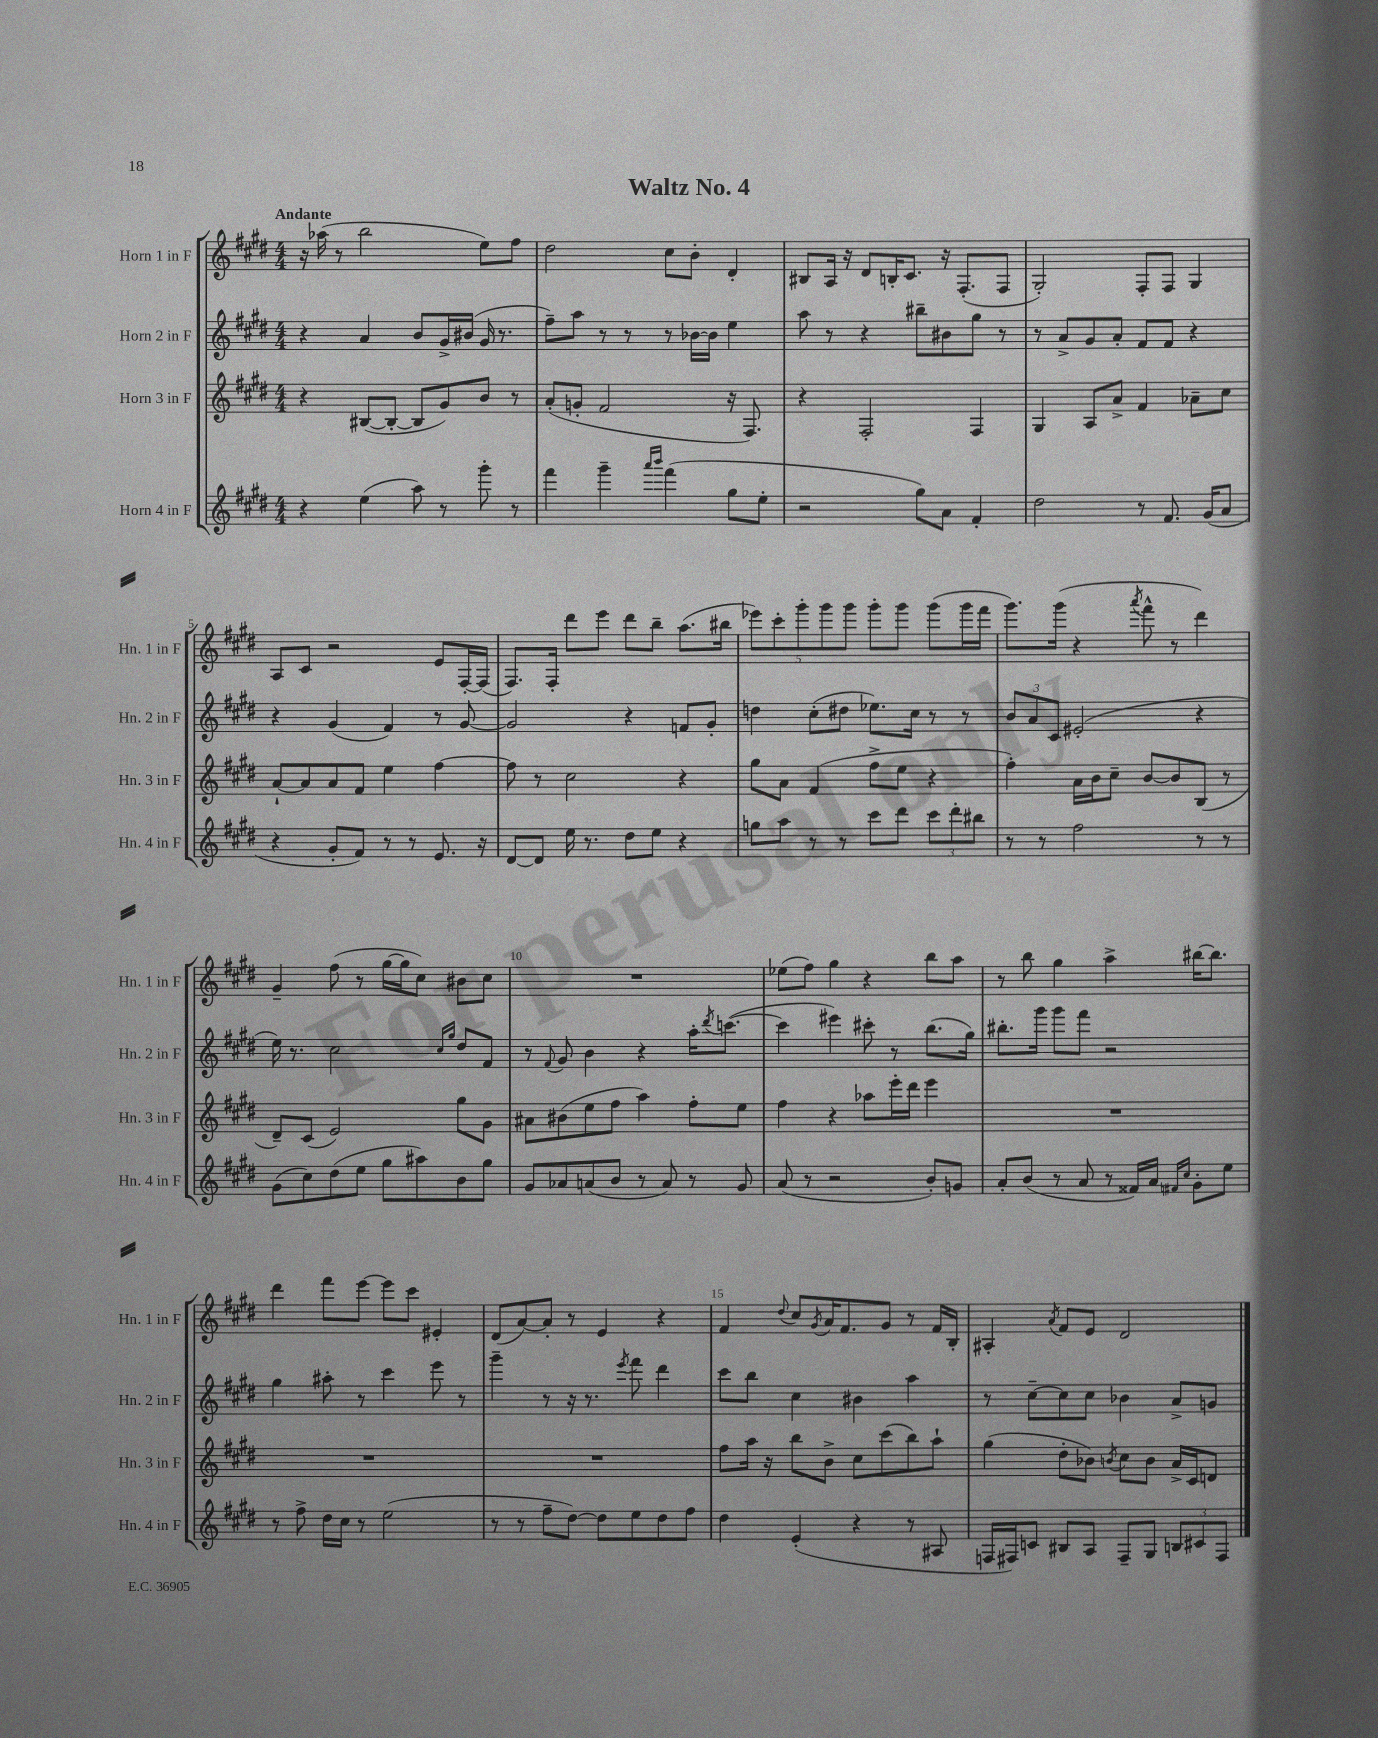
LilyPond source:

\header { title = "Waltz No. 4" }
<<
\new StaffGroup <<
\new Staff = "s0" \with { instrumentName = "Horn 1 in F" shortInstrumentName = "Hn. 1 in F" } {
    \clef treble \key e \major \numericTimeSignature \time 4/4 \tempo "Andante"
    r16 aes''16( r8 b''2 e''8) fis''8 |
    dis''2 cis''8 b'8-. dis'4-. |
    bis8 a16 r16 dis'8 b16-. cis'8. r16 fis8.-.( fis8 |
    gis2-.) fis8-. fis8 gis4 |
    a8 cis'8 r2 e'8 fis16~-. fis16( |
    fis8.) fis16-. dis'''8 e'''8 dis'''8 b''8-- a''8.( bis''16 |
    \tuplet 5/4 { ees'''8) cis'''8-. gis'''8-. gis'''8 gis'''8 } gis'''8-. gis'''8 gis'''8( gis'''16 fis'''16 |
    gis'''8.) gis'''16( r4 \acciaccatura { a'''8 } fis'''8-^ r8 dis'''4) |
    gis'4-- fis''8( r8 gis''16~ gis''16 cis''8) bis'8 cis''8 |
    R1 |
    ees''8( fis''8) gis''4 r4 b''8 a''8 |
    r8 b''8 gis''4 a''4-> bis''16~ bis''8. |
    dis'''4 fis'''8 e'''8~ e'''8 cis'''8 eis'4-. |
    dis'8( a'8~) a'8-. r8 e'4 r4 |
    fis'4 \appoggiatura { dis''8 } cis''8 \acciaccatura { gis'8 } a'16 fis'8. gis'8 r8 fis'16 b16-. |
    ais4-. \acciaccatura { a'8 } fis'8 e'8 dis'2 \bar "|." |
}
\new Staff = "s1" \with { instrumentName = "Horn 2 in F" shortInstrumentName = "Hn. 2 in F" } {
    \clef treble \key e \major \numericTimeSignature \time 4/4
    r4 a'4 b'8 gis'16-> bis'16( gis'16 r8. |
    fis''8--) a''8 r8 r8 r8 bes'16~ bes'16 e''4 |
    a''8 r8 r4 bis''8-- bis'8 gis''8 r8 |
    r8 a'8-> gis'8 a'8-. fis'8 fis'8 r4 |
    r4 gis'4( fis'4) r8 gis'8~ |
    gis'2 r4 f'8 gis'8-. |
    d''4 cis''8-.( dis''8 ees''8.) cis''16 r8 r8 |
    \tuplet 3/2 { b'8 a'8 cis'8 } eis'2-.( r4 |
    e''16) r8. cis''2 \grace { cis''16 gis''16 } dis''8 fis'8 |
    r8 \appoggiatura { fis'8 } gis'8 b'4 r4 a''16-. \acciaccatura { dis'''8 } c'''8.~( |
    c'''4 eis'''4) cis'''8-. r8 b''8.( gis''16) |
    bis''8.-. gis'''16 gis'''8 fis'''8 r2 |
    gis''4 ais''8-. r8 cis'''4 e'''8 r8 |
    gis'''4-- r8 r16 r8. \acciaccatura { e'''8 } fis'''8 dis'''4 |
    cis'''8 b''8 cis''4 bis'4 a''4 |
    r8 cis''8~-- cis''8 cis''8 bes'4 a'8-> g'8 \bar "|." |
}
\new Staff = "s2" \with { instrumentName = "Horn 3 in F" shortInstrumentName = "Hn. 3 in F" } {
    \clef treble \key e \major \numericTimeSignature \time 4/4
    r4 bis8~( bis8~-. bis8 gis'8) b'8 r8 |
    a'8-.( g'8-. fis'2 r16 fis8.) |
    r4 fis2-. fis4 |
    gis4 a8 a'8-> fis'4 aes'8-- cis''8 |
    a'8~-! a'8 a'8 fis'8 e''4 fis''4~ |
    fis''8 r8 cis''2 r4 |
    gis''8 a'8 fis'4( fis''8-> e''8 r4 |
    fis''4-.) a'16 b'16 cis''8-- b'8~ b'8 b8( r8 |
    dis'8--) cis'8( e'2) gis''8 gis'8 |
    ais'8 bis'8( e''8 fis''8 a''4) fis''8-. e''8 |
    fis''4 r4 aes''8 e'''16-. dis'''16 e'''4 |
    R1 |
    R1 |
    R1 |
    fis''8 a''16 r16 b''8 b'8-> cis''8 cis'''8( b''8) a''8-! |
    gis''4( dis''8-. bes'8) \acciaccatura { b'8 } cis''8 b'8 a'16-> cis'16 d'8 \bar "|." |
}
\new Staff = "s3" \with { instrumentName = "Horn 4 in F" shortInstrumentName = "Hn. 4 in F" } {
    \clef treble \key e \major \numericTimeSignature \time 4/4
    r4 e''4( a''8) r8 gis'''8-. r8 |
    fis'''4 gis'''4-- \grace { a'''16 b'''16 } fis'''4( gis''8 e''8-. |
    r2 gis''8) a'8 fis'4-. |
    dis''2 r8 fis'8. gis'16( a'8 |
    r4 gis'8-. fis'8) r8 r8 e'8. r16 |
    dis'8~ dis'8 e''16 r8. dis''8 e''8 r4 |
    g''8 a''8 r8 r8 cis'''8 dis'''8 \tuplet 3/2 { cis'''8 dis'''8-. bis''8 } |
    r8 r8 fis''2 r8 r8 |
    gis'8( cis''8) dis''8( e''8 gis''8 ais''8) b'8 gis''8 |
    gis'8 aes'8 a'8( b'8 r8 a'8) r8 gis'8 |
    a'8( r8 r2 b'8-.) g'8 |
    a'8-. b'8( r8 a'8 r8 fisis'16) a'16 \grace { fis'16 cis''16 } gis'8-. e''8 |
    r8 fis''8-> dis''16 cis''16 r8 e''2( |
    r8 r8 fis''8-- dis''8~) dis''8 e''8 dis''8 fis''8 |
    dis''4 e'4-.( r4 r8 ais8 |
    f16 fis16) c'8 bis8 a8 fis8-- gis8 \tuplet 3/2 { b8 cis'8 fis8 } \bar "|." |
}
>>
>>
\layout { \context { \Score \override BarNumber.break-visibility = ##(#f #t #t) barNumberVisibility = #(every-nth-bar-number-visible 5) } }
